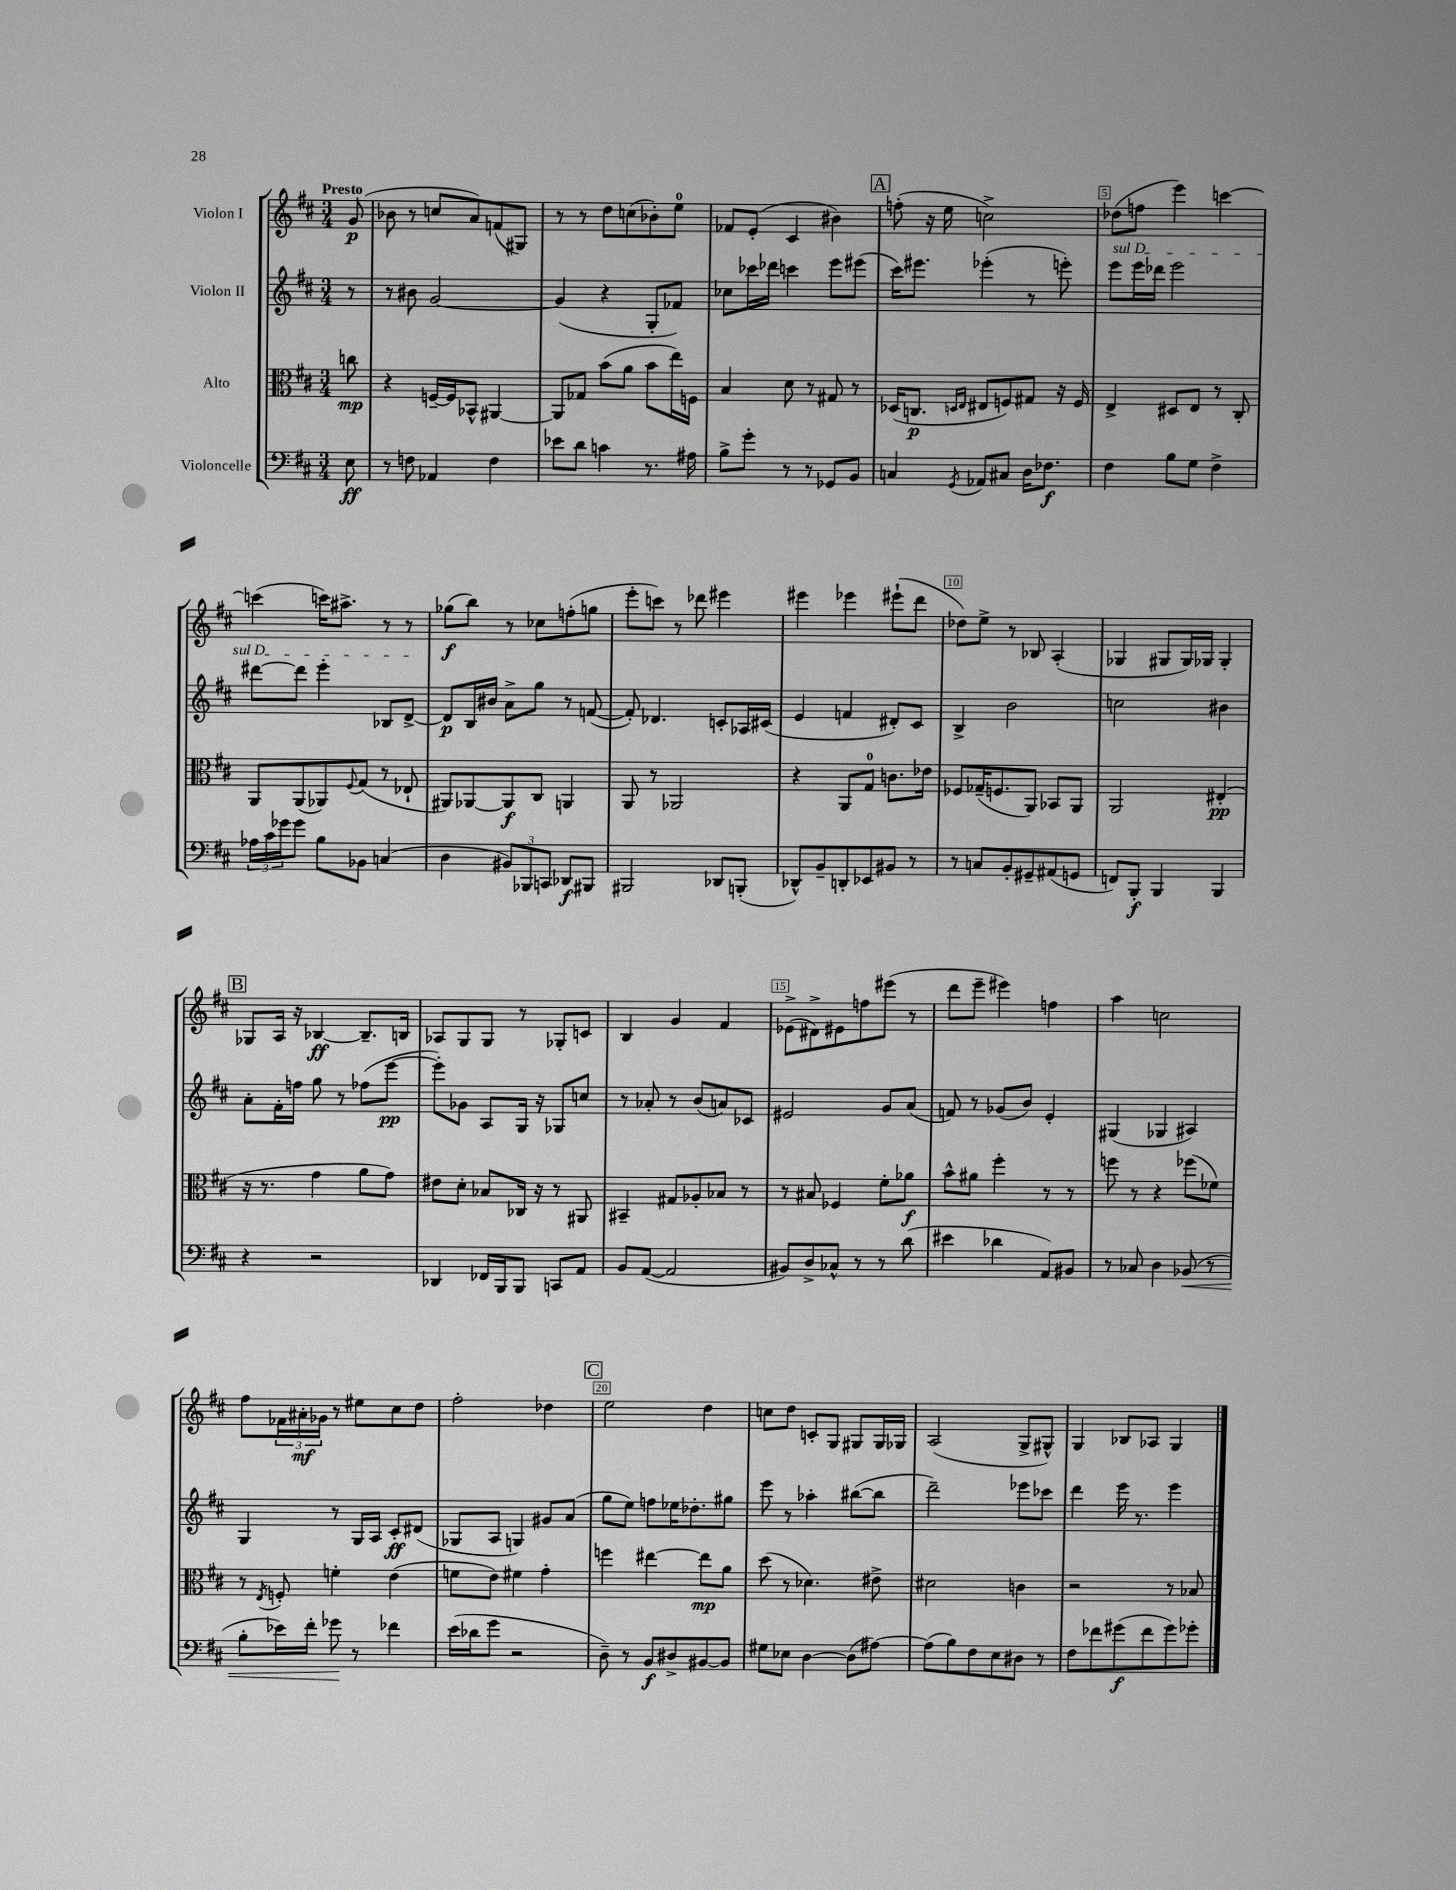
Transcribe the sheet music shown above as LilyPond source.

<<
\new StaffGroup <<
\new Staff = "s0" \with { instrumentName = "Violon I" } {
    \clef treble \key d \major \numericTimeSignature \time 3/4 \partial 8 \tempo "Presto"
    g'8\p( |
    bes'8 r8 c''8 a'8) f'8( gis8) |
    r8 r8 d''8 c''8( bes'8-.) e''8-0 |
    fes'8 e'8-.( cis'4 bis'4) |
    \mark \markup { \box "A" } f''8-.( r16 e''16 c''2->) |
    des''8( f''8 e'''4) c'''4~ |
    c'''4( c'''16) ais''8.-> r8 r8 |
    ges''8\f( b''8) r8 ces''8 f''8-.( g''8 |
    e'''8-. c'''8) r8 des'''8 eis'''4 |
    eis'''4 ees'''4 eis'''8-!( d'''8 |
    des''8) e''8-> r8 bes8 a4-.( |
    ges4 gis8 gis16) ges16 ges4-. |
    \mark \markup { \box "B" } ges8 a16 r16 bes4~\ff bes8.-- b16 |
    aes8 g8 g8 r8 ges8-. c'8 |
    b4 g'4 fis'4 |
    ees'8->( dis'8->) eis'8 f''8 eis'''8( r8 |
    d'''8 e'''8-- eis'''4) f''4 |
    a''4 c''2 |
    fis''8 \tuplet 3/2 { fes'16 ais'16-.\mf ges'16 } r8 eis''8 cis''8 d''8 |
    fis''2-. des''4 |
    \mark \markup { \box "C" } e''2 d''4 |
    c''8 d''8 c'8-. g8 gis8 gis16 ges16 |
    a2( g8-> gis8-^) |
    g4 bes8 aes8 g4 \bar "|." |
}
\new Staff = "s1" \with { instrumentName = "Violon II" } {
    \clef treble \key d \major \numericTimeSignature \time 3/4 \partial 8
    r8 |
    r8 bis'8 g'2~ |
    g'4( r4 g8-. fes'8) |
    ces''8 ces'''16 des'''16 c'''4 e'''8 eis'''8( |
    \mark \markup { \box "A" } cis'''16) eis'''8. ees'''4-.( r8 e'''8-.) |
    \once \override TextSpanner.bound-details.left.text = \markup { \italic "sul D" } e'''8\startTextSpan e'''16 des'''16 e'''2 |
    dis'''8~ dis'''8 e'''4-. bes8 d'8~->\stopTextSpan |
    d'8\p b16 bis'16 a'8-> g''8 r8 f'8~( |
    f'8-.) des'4. c'8-. aes16 cis'16( |
    e'4 f'4 dis'8-.) cis'8 |
    b4-> b'2 |
    c''2 bis'4 |
    \mark \markup { \box "B" } a'8-. fis'16-. f''16 g''8 r8 fes''8( e'''8~\pp |
    e'''8-.) ges'8 a8 g16 r16 ges8 c''8 |
    r8 aes'8-. r8 b'8( a'8) ces'8 |
    eis'2 g'8 a'8( |
    f'8) r8 ges'8( b'8) e'4-. |
    gis4( ges4 ais4) |
    g4 r8 g16 a16 cis'8-.\ff dis'8( |
    ges8 a8 g4) gis'8 a'8( |
    \mark \markup { \box "C" } g''8 e''8) f''8 ees''16 des''8.-. gis''8 |
    e'''8 r8 aes''4-. bis''8~( bis''8 |
    d'''2--) ees'''8 ces'''8 |
    d'''4 e'''16 r8. e'''4 \bar "|." |
}
\new Staff = "s2" \with { instrumentName = "Alto" } {
    \clef alto \key d \major \numericTimeSignature \time 3/4 \partial 8
    c''8\mp |
    r4 f16~-- f16 bes,8-^ ais,4~ |
    ais,8 ges8 b'8( a'8 b'8 e''16) f16 |
    b4 d'8 r8 gis8 r8 |
    \mark \markup { \box "A" } des16( c8.\p \grace { d16 e16 } eis8 f8) gis8 r16 f16 |
    e4-> dis8 e8 r8 cis8-. |
    a,8 a,8( aes,8) \appoggiatura { fis8 } g8( r8 ees8-! |
    ais,8) aes,8~ aes,8\f cis8 a,4 |
    a,8 r8 aes,2 |
    r4 a,8 g8-0 c'8. ees'16 |
    fes8 ges16--( f8. a,8) bes,8 a,8 |
    a,2 eis4-.\pp( |
    \mark \markup { \box "B" } r16 r8. g'4 a'8 g'8) |
    eis'8 d'8-. bes8 ces16 r16 r8 ais,8 |
    bis,4-- gis8 aes8-. bes8 r8 |
    r8 bis8 fes4 fis'8-. aes'8\f |
    b'8-^ ais'8 fis''4-. r8 r8 |
    f''8 r8 r4 fes''8( fes'8) |
    r8 \acciaccatura { e8 } f8-. f'4-. e'4( |
    f'8 e'8) fis'4 g'4-. |
    \mark \markup { \box "C" } f''4 eis''4~ eis''8\mp a'8 |
    d''8( r8 des'4.) eis'8-> |
    dis'2 c'4 |
    r2 r8 bes8 \bar "|." |
}
\new Staff = "s3" \with { instrumentName = "Violoncelle" } {
    \clef bass \key d \major \numericTimeSignature \time 3/4 \partial 8
    e8\ff |
    r8 f8 aes,4 f4 |
    ees'8 d'8 c'4 r8. ais16 |
    b8-> g'8-. r8 r8 ges,8 b,8 |
    \mark \markup { \box "A" } c4 \acciaccatura { g,8 } aes,8 cis8 d16 fes8.\f |
    fis4 b8 g8 fis4-> |
    \tuplet 3/2 { aes16 cis'16 ges'16 } ges'8 b8 bes,8 c4( |
    d4 \tuplet 3/2 { bis,8) bes,,8 c,8 } des,8\f bis,,8 |
    bis,,2 des,8 b,,8-.( |
    des,8-^) b,8-- d,8-. ees,8 bis,8 r8 |
    r8 c8 b,8-. gis,8-- ais,8( g,8 |
    f,8) b,,8-.\f b,,4 b,,4 |
    \mark \markup { \box "B" } r4 r2 |
    des,4 fes,16 b,,16 b,,8 c,8 a,8 |
    b,8 a,8~( a,2 |
    bis,8) d8-> ces8-^ r8 r8 d'8( |
    eis'4 des'4 a,8) bis,8 |
    r8 ces8 d4 bes,8\<( r8 |
    b8-. ees'16) fis'16-. ges'8\! r8 fes'4 |
    e'16( des'16 g'8 r2 |
    \mark \markup { \box "C" } d8--) r8 b,8\f dis8-> bis,8~ bis,8 |
    gis8 ees8 d4~ d8( ais8~) |
    ais8( b8) fis8 e8 dis8 r8 |
    fis8 fes'8 gis'8\f( fes'8 gis'8) ges'8-. \bar "|." |
}
>>
>>
\layout { \context { \Score \override BarNumber.break-visibility = ##(#f #t #t) barNumberVisibility = #(every-nth-bar-number-visible 5) \override BarNumber.stencil = #(make-stencil-boxer 0.1 0.3 ly:text-interface::print) } }
